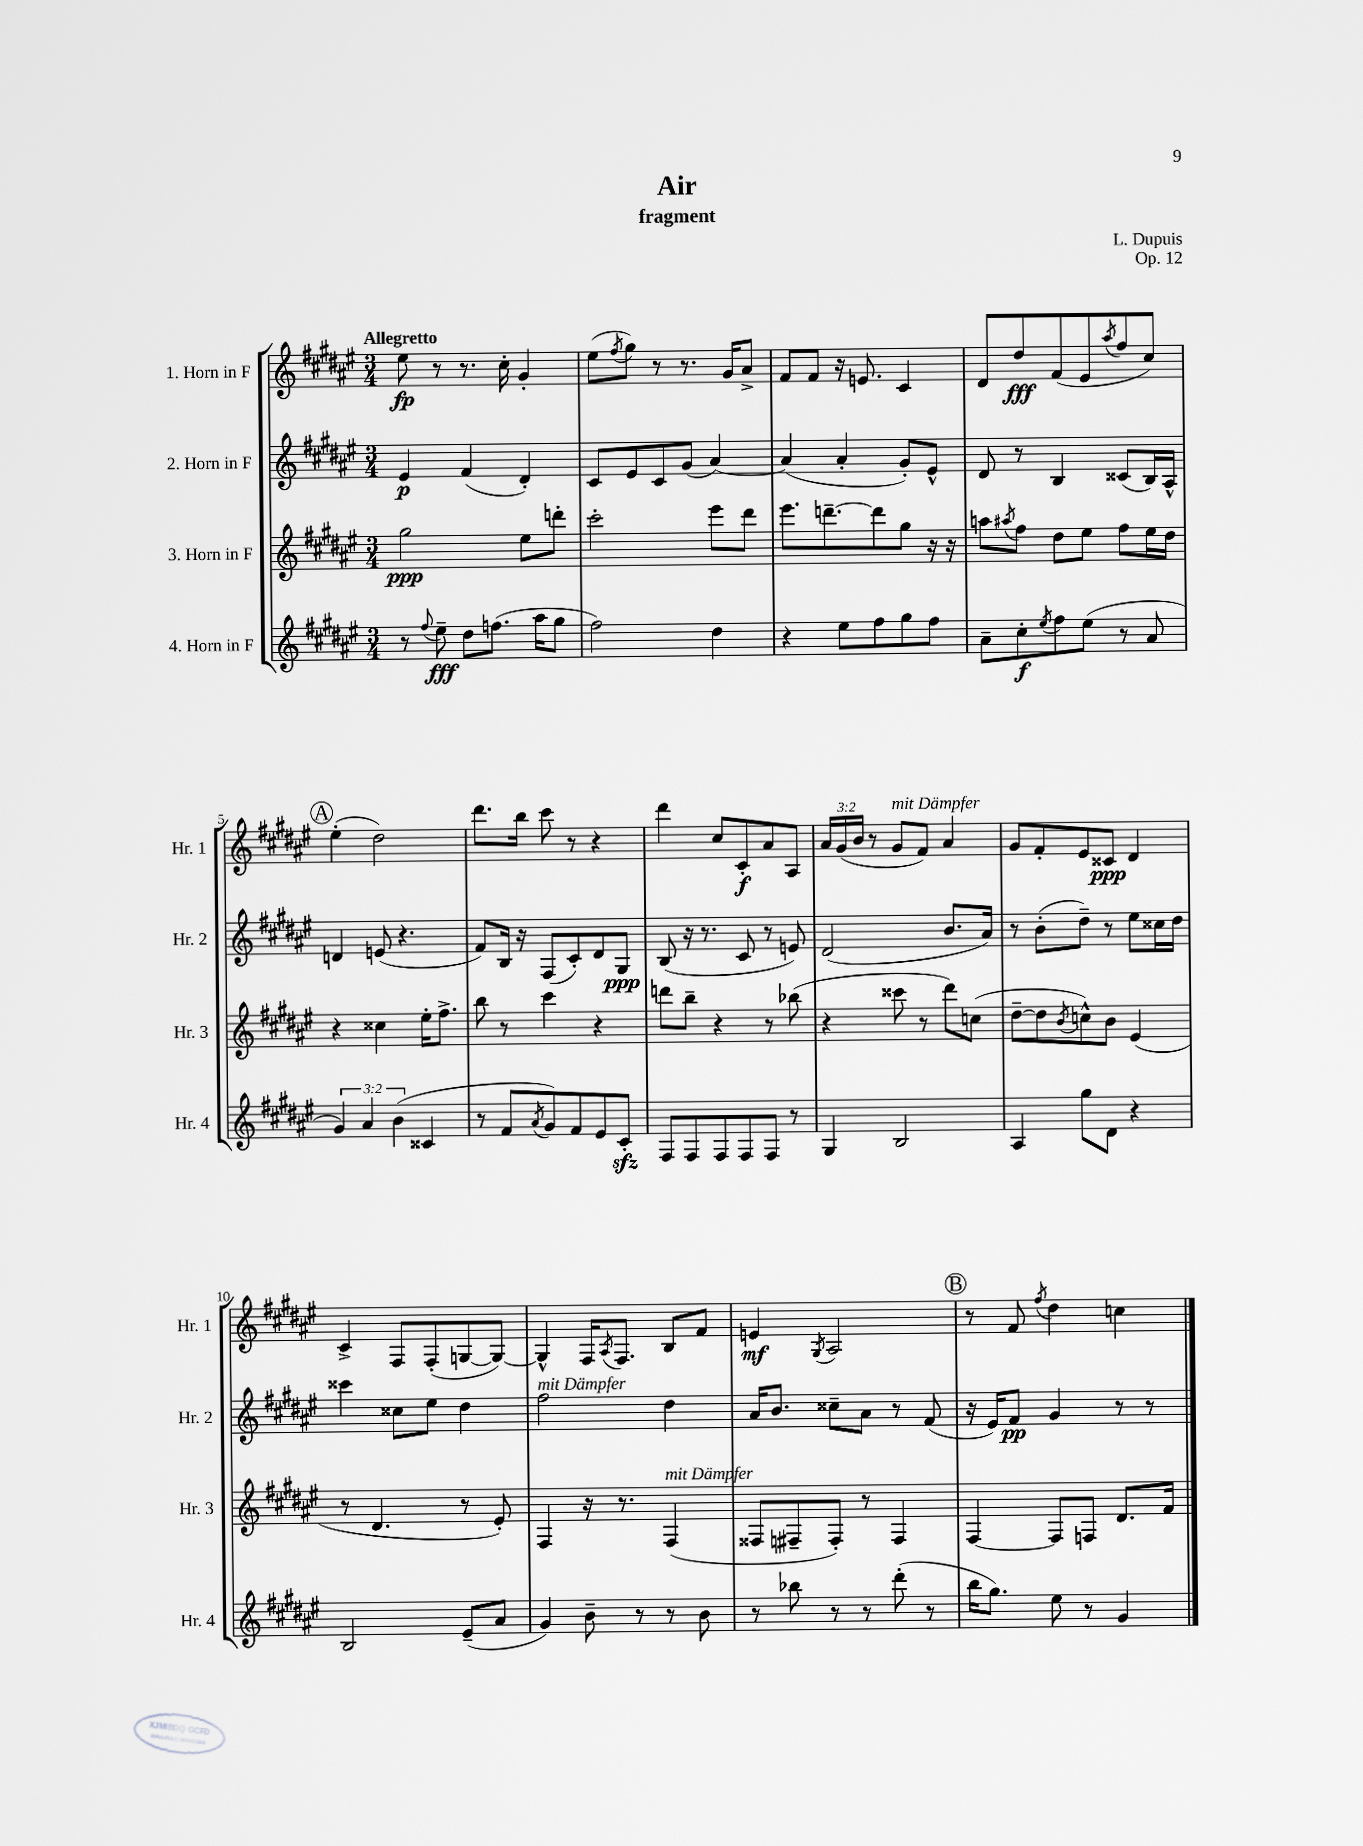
\header { title = "Air" composer = "L. Dupuis" subtitle = "fragment" opus = "Op. 12" }
<<
\new StaffGroup <<
\new Staff = "s0" \with { instrumentName = "1. Horn in F" shortInstrumentName = "Hr. 1" } {
    \clef treble \key fis \major \numericTimeSignature \time 3/4 \override Staff.TupletNumber.text = #tuplet-number::calc-fraction-text \tempo "Allegretto"
    eis''8\fp r8 r8. cis''16-. gis'4-. |
    eis''8( \acciaccatura { fis''8 } gis''8) r8 r8. gis'16 ais'8-> |
    fis'8 fis'8 r16 e'8. cis'4 |
    dis'8 dis''8\fff fis'8( eis'8 \acciaccatura { ais''8 } fis''8 cis''8) |
    \mark \markup { \circle "A" } eis''4-.( dis''2) |
    dis'''8. b''16 cis'''8 r8 r4 |
    dis'''4 cis''8 cis'8-.\f ais'8 ais8 |
    \tuplet 3/2 { ais'16 gis'16( b'16 } r8 gis'8^\markup { \italic "mit Dämpfer" } fis'8) ais'4 |
    gis'8 fis'8-. eis'8 cisis'8\ppp dis'4 |
    cis'4-> fis8 fis8-.( g8~ g8~) |
    g4-^ fis16 \acciaccatura { ais8 } fis8. b8 fis'8 |
    e'4\mf \acciaccatura { gis8 } ais2 |
    \mark \markup { \circle "B" } r8 fis'8 \acciaccatura { fis''8 } dis''4 c''4 \bar "|." |
}
\new Staff = "s1" \with { instrumentName = "2. Horn in F" shortInstrumentName = "Hr. 2" } {
    \clef treble \key fis \major \numericTimeSignature \time 3/4
    eis'4\p fis'4( dis'4-.) |
    cis'8 eis'8 cis'8 gis'8( ais'4~) |
    ais'4( ais'4-. gis'8-.) eis'8-^ |
    dis'8 r8 b4 cisis'8( b16) ais16-^ |
    \mark \markup { \circle "A" } d'4 e'8( r4. |
    fis'8) b16 r16 fis8( cis'8-.) dis'8 gis8\ppp |
    b8( r16 r8. cis'8 r8 e'8) |
    dis'2( b'8. ais'16) |
    r8 b'8-.( dis''8--) r8 eis''8 cisis''16 dis''16 |
    cisis'''4 cisis''8 eis''8 dis''4 |
    fis''2^\markup { \italic "mit Dämpfer" } dis''4 |
    ais'16 b'8. cisis''8-- ais'8 r8 fis'8( |
    \mark \markup { \circle "B" } r16 eis'16) fis'8\pp gis'4 r8 r8 \bar "|." |
}
\new Staff = "s2" \with { instrumentName = "3. Horn in F" shortInstrumentName = "Hr. 3" } {
    \clef treble \key fis \major \numericTimeSignature \time 3/4
    gis''2\ppp eis''8 d'''8-. |
    cis'''2-. eis'''8 dis'''8 |
    eis'''8. d'''8.~-- d'''8 gis''8 r16 r16 |
    a''8 \acciaccatura { ais''8 } fis''8 dis''8 eis''8 fis''8 eis''16 dis''16 |
    \mark \markup { \circle "A" } r4 cisis''4 eis''16-. fis''8.-> |
    b''8 r8 cis'''4 r4 |
    d'''8 b''8-- r4 r8 bes''8( |
    r4 cisis'''8 r8 dis'''8) c''8( |
    dis''8~-- dis''8 \acciaccatura { b'8 } c''8-^) b'8 eis'4( |
    r8 dis'4. r8 eis'8-.) |
    fis4 r16 r8. fis4^\markup { \italic "mit Dämpfer" }( |
    fisis8 fis8-- fis8-.) r8 fis4 |
    \mark \markup { \circle "B" } fis4~ fis8 f8 dis'8. fis'16 \bar "|." |
}
\new Staff = "s3" \with { instrumentName = "4. Horn in F" shortInstrumentName = "Hr. 4" } {
    \clef treble \key fis \major \numericTimeSignature \time 3/4 \override Staff.TupletNumber.text = #tuplet-number::calc-fraction-text
    r8 \appoggiatura { fis''8 } eis''8--\fff dis''8 f''8.( ais''16 gis''8 |
    fis''2) dis''4 |
    r4 eis''8 fis''8 gis''8 fis''8 |
    ais'8-- cis''8-.\f \acciaccatura { eis''8 } fis''8 eis''8( r8 ais'8 |
    \mark \markup { \circle "A" } \tuplet 3/2 { gis'4) ais'4 b'4( } cisis'4 |
    r8 fis'8 \acciaccatura { ais'8 } gis'8) fis'8 eis'8 cis'8-.\sfz |
    fis8 fis8 fis8 fis8 fis8 r8 |
    gis4 b2 |
    ais4 gis''8 dis'8 r4 |
    b2 eis'8--( ais'8 |
    gis'4) b'8-- r8 r8 b'8 |
    r8 bes''8 r8 r8 dis'''8-.( r8 |
    \mark \markup { \circle "B" } b''16 gis''8.) eis''8 r8 gis'4 \bar "|." |
}
>>
>>
